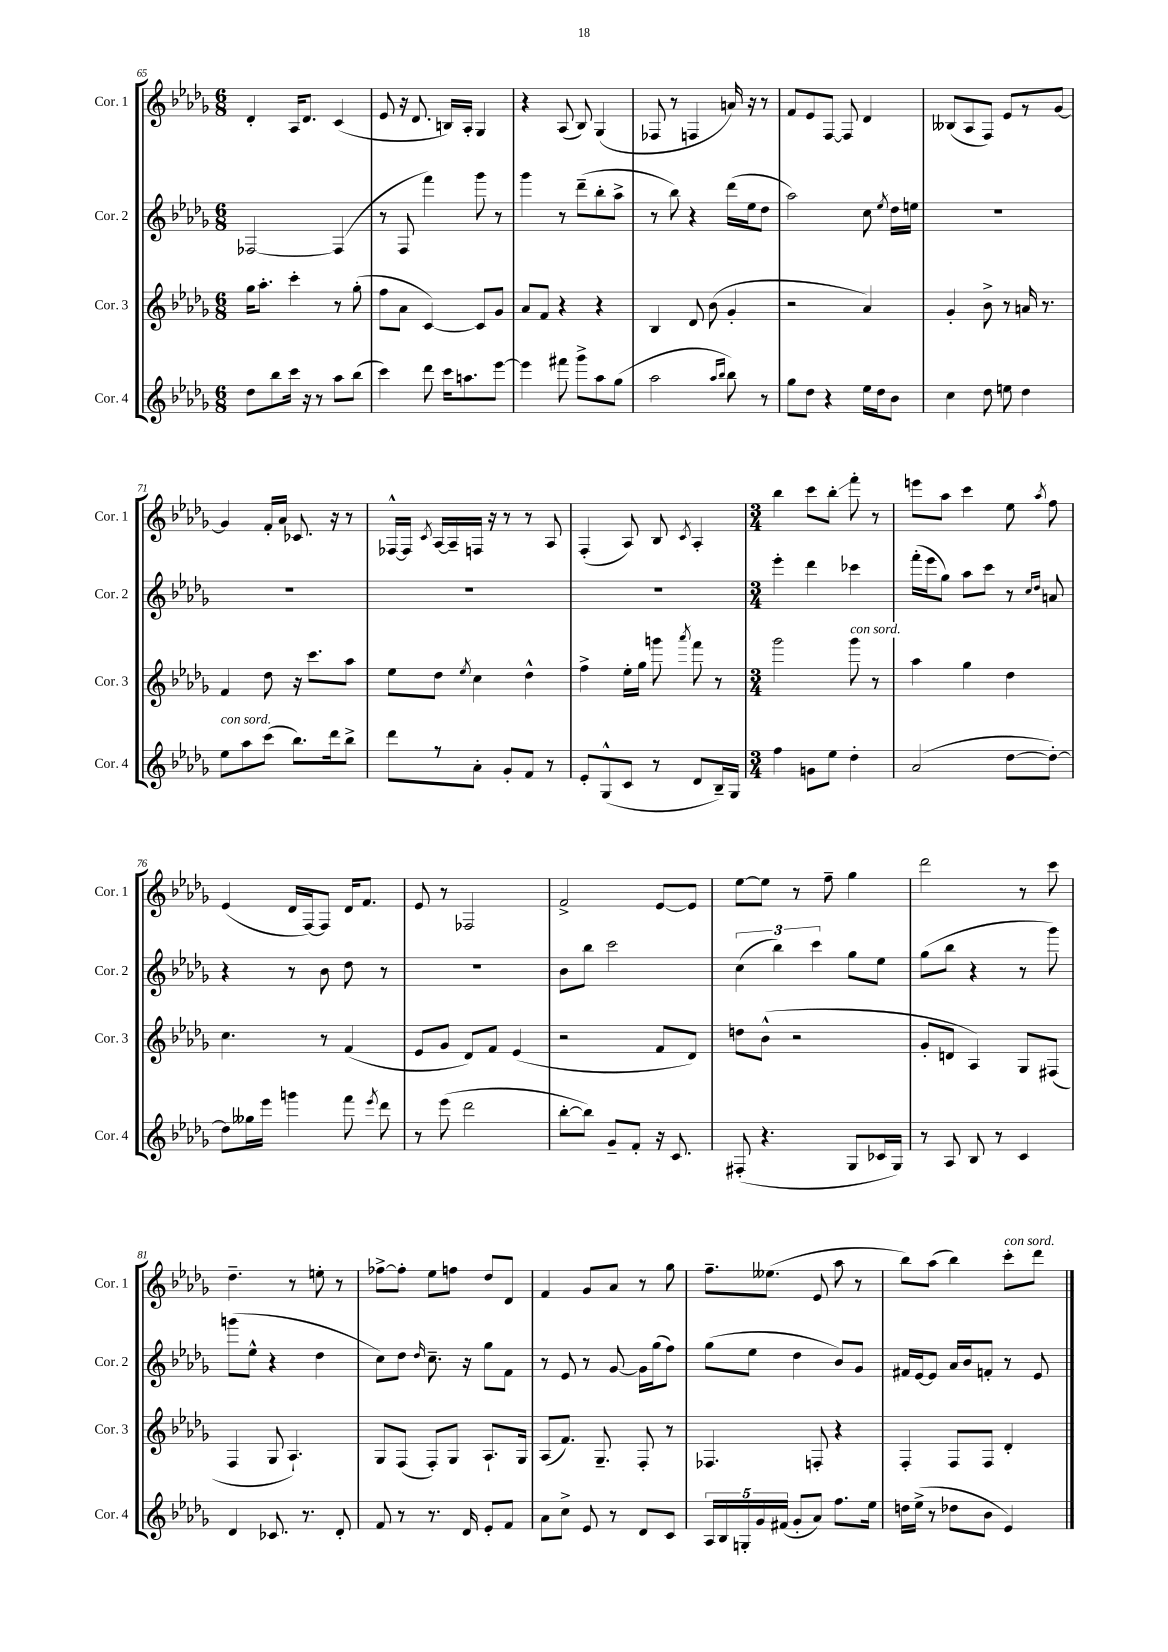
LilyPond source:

<<
\new StaffGroup <<
\new Staff = "s0" \with { instrumentName = "Cor. 1" shortInstrumentName = "Cor. 1" } {
    \clef treble \key des \major \numericTimeSignature \time 6/8
    \autoBeamOff des'4-. aes16[ des'8.] c'4( |
    ees'8 r16 des'8. b16[) aes16]-. ges4 |
    r4 aes8( bes8) ges4( |
    fes8 r8 f4 a'16) r16 r8 |
    f'8[ ees'8 f8]~ f8 des'4 |
    beses8[( aes8 f8]) ees'8[ r8 ges'8]~ |
    ges'4 f'16[-. aes'16] ces'8. r16 r8 |
    fes16[~-^ fes16] \acciaccatura { c'8 } aes16[~ aes16-- f16] r16 r8 r8 aes8 |
    f4-.( aes8) bes8 \acciaccatura { c'8 } aes4-. |
    \numericTimeSignature \time 3/4 bes''4 c'''8[ bes''8]-.\glissando f'''8-. r8 |
    e'''8[ aes''8] c'''4 ees''8 \acciaccatura { aes''8 } f''8 |
    ees'4( des'16[ f16~) f8] des'16[ f'8.] |
    ees'8 r8 fes2 |
    f'2-> ees'8[~ ees'8] |
    ees''8[~ ees''8] r8 f''8-- ges''4 |
    des'''2 r8 c'''8 |
    des''4.-- r8 e''8-. r8 |
    fes''8[~-> fes''8]-. ees''8[ f''8] des''8[ des'8] |
    f'4 ges'8[ aes'8] r8 ges''8 |
    f''8.[-- eeses''8.]( ees'8 aes''8 r8 |
    bes''8[) aes''8]( bes''4) c'''8[-.^\markup { \italic "con sord." } des'''8] \bar "|." |
}
\new Staff = "s1" \with { instrumentName = "Cor. 2" shortInstrumentName = "Cor. 2" } {
    \clef treble \key des \major \numericTimeSignature \time 6/8
    \autoBeamOff fes2~ fes4( |
    r8 f8 f'''4) ges'''8 r8 |
    ges'''4 r8 des'''8[--( bes''8-. aes''8]-> |
    r8 bes''8) r4 des'''16[( ees''16 des''8] |
    aes''2) c''8 \acciaccatura { ees''8 } des''16[ e''16] |
    R2. |
    R2. |
    R2. |
    R2. |
    \numericTimeSignature \time 3/4 ees'''4-. des'''4 ces'''4 |
    f'''16[-.( ees'''16 ges''8]) aes''8[ c'''8] r8 \grace { c''16[ des''16] } a'8 |
    r4 r8 bes'8 des''8 r8 |
    R2. |
    bes'8[ bes''8] c'''2 |
    \tuplet 3/2 { c''4( bes''4) c'''4 } ges''8[ ees''8] |
    ges''8[( bes''8] r4 r8 ges'''8) |
    g'''8[( ees''8]-^ r4 des''4 |
    c''8[) des''8] \grace { des''16 } c''8.-- r16 ges''8[ f'8] |
    r8 ees'8 r8 ges'8~ ges'16[ ges''16( f''8]) |
    ges''8[( ees''8] des''4 bes'8[) ges'8] |
    fis'16[ ees'16~ ees'8] aes'16[ bes'16 f'8]-. r8 ees'8 \bar "|." |
}
\new Staff = "s2" \with { instrumentName = "Cor. 3" shortInstrumentName = "Cor. 3" } {
    \clef treble \key des \major \numericTimeSignature \time 6/8
    \autoBeamOff ges''16[ aes''8.]-. c'''4-. r8 ges''8-.( |
    f''8[ aes'8] c'4~) c'8[ ges'8] |
    aes'8[ f'8] r4 r4 |
    bes4 des'8 bes'8( ges'4-. |
    r2 aes'4) |
    ges'4-. bes'8-> r8 a'16 r8. |
    f'4 des''8 r16 c'''8.[ aes''8] |
    ees''8[ des''8] \acciaccatura { ees''8 } c''4 des''4-^ |
    f''4-> ees''16[-. ges''16] g'''8 \acciaccatura { aes'''8 } f'''8 r8 |
    \numericTimeSignature \time 3/4 ges'''2 ges'''8^\markup { \italic "con sord." } r8 |
    aes''4 ges''4 des''4 |
    c''4. r8 f'4( |
    ees'8[ ges'8] des'8[) f'8] ees'4( |
    r2 f'8[ des'8]) |
    d''8[ bes'8]-^( r2 |
    ges'8[-. d'8] aes4) ges8[ fis8]( |
    f4 ges8 aes4.-!) |
    ges8[ f8]( f8[-.) ges8] aes8.[-! ges16] |
    aes8[( f'8.]) ges8.-- f8-. r8 |
    fes4. f8-. r4 |
    f4-. f8[ f8] des'4-. \bar "|." |
}
\new Staff = "s3" \with { instrumentName = "Cor. 4" shortInstrumentName = "Cor. 4" } {
    \clef treble \key des \major \numericTimeSignature \time 6/8
    \autoBeamOff des''8[ bes''8 c'''16] r16 r8 aes''8[ bes''8]( |
    c'''4) des'''8 c'''16[ a''8. ees'''8]~ |
    ees'''4 fis'''8 ges'''8[-> aes''8 ges''8]( |
    aes''2 \grace { aes''16[ bes''16] } bes''8) r8 |
    ges''8[ des''8] r4 ees''16[ des''16 bes'8] |
    c''4 des''8 e''8 des''4 |
    ees''8[^\markup { \italic "con sord." } aes''8 c'''8]( bes''8.[) des'''16 bes''8]-> |
    des'''8[ r8 aes'8]-. ges'8[-. f'8] r8 |
    ees'8[-. ges8-^( c'8] r8 des'8[ bes16--) ges16] |
    \numericTimeSignature \time 3/4 f''4 g'8[ ees''8] des''4-. |
    aes'2( des''8[~ des''8]~-.) |
    des''8[ geses''16 ees'''16] g'''4 f'''8 \acciaccatura { ees'''8 } des'''8 |
    r8 ees'''8( des'''2 |
    bes''8[~-. bes''8]) ges'8[-- f'8]-. r16 c'8. |
    fis8-.( r4. ges8[ ces'16 ges16]) |
    r8 aes8 bes8 r8 c'4 |
    des'4 ces'8. r8. des'8-. |
    f'8 r8 r8. des'16 ees'8[-. f'8] |
    aes'8[ c''8]-> ees'8 r8 des'8[ c'8] |
    \tuplet 5/4 { aes16[ bes16 g16-. ges'16 fis'16]( } ges'8[-. aes'8]) f''8.[ ees''16] |
    d''16[ ees''16]->( r8 des''8[ bes'8] ees'4) \bar "|." |
}
>>
>>
\layout { \context { \Score currentBarNumber = #65 } }
